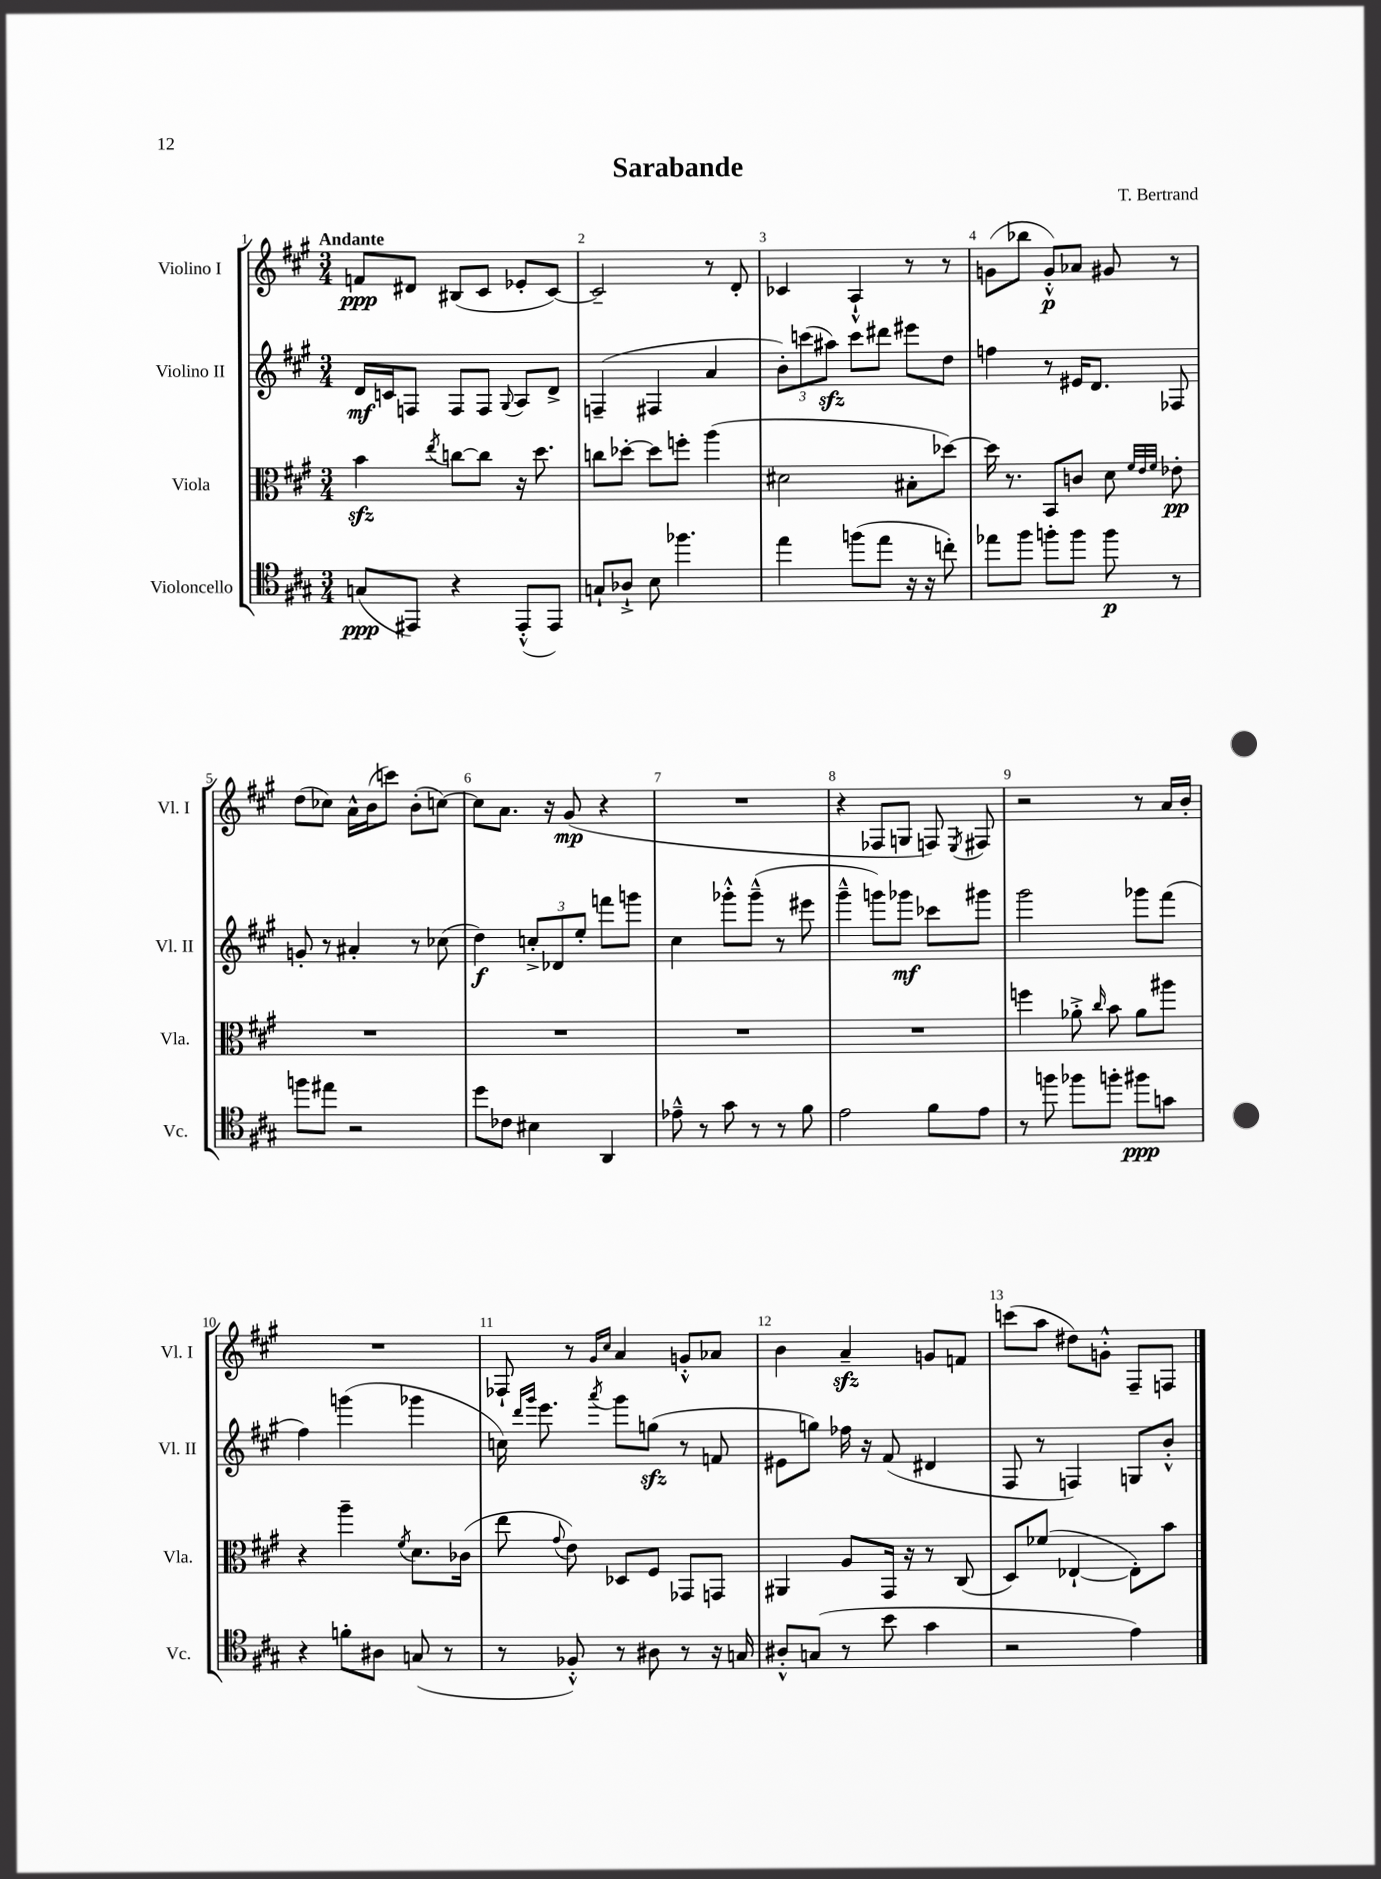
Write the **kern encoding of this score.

**kern	**dynam	**kern	**dynam	**kern	**dynam	**kern	**dynam
*part4	*part4	*part3	*part3	*part2	*part2	*part1	*part1
*staff4	*staff4	*staff3	*staff3	*staff2	*staff2	*staff1	*staff1
*I"Violoncello	*	*I"Viola	*	*I"Violino II	*	*I"Violino I	*
*I'Vc.	*	*I'Vla.	*	*I'Vl. II	*	*I'Vl. I	*
*clefC4	*	*clefC3	*	*clefG2	*	*clefG2	*
*k[f#c#g#]	*	*k[f#c#g#]	*	*k[f#c#g#]	*	*k[f#c#g#]	*
*M3/4	*	*M3/4	*	*M3/4	*	*M3/4	*
=1	=1	=1	=1	=1	=1	=1	=1
!	!	!	!	!	!	!LO:TX:a:B:t=Andante	!
(8Gn/L	ppp	4bzz\	.	16d/LL	mf	8fn/L	ppp
.	.	.	.	16cn/J	.	.	.
8EE#X/J)	.	.	.	8Fn/J	.	8d#X/J	.
.	.	8qee/	.	.	.	.	.
4r	.	[8ccn\L	.	8F/L	.	(8B#X/L	.
.	.	8cc\J]	.	8F/J	.	8c#/J	.
.	.	.	.	8qqG#/	.	.	.
(8EE#'^^/L	.	16r	.	8A/L	.	8e-X'/L	.
.	.	8.dd\	.	.	.	.	.
8EE#/J)	.	.	.	8d^/J	.	[8c#/J)	.
=2	=2	=2	=2	=2	=2	=2	=2
8Gn`/L	.	8ccn\L	.	(4Fn~/	.	2c#~/]	.
8A-X`^/J	.	[8dd-X'\J	.	.	.	.	.
8B\	.	8dd-\L]	.	4F#X/	.	.	.
4.ff-X\	.	8ffn'\J	.	.	.	.	.
.	.	(4aa\	.	4a/	.	8r	.
.	.	.	.	.	.	8d'/	.
=3	=3	=3	=3	=3	=3	=3	=3
4ee\	.	2d#X\	.	12b'\L)	.	4c-X/	.
.	.	.	.	(12cccn\	.	.	.
.	.	.	.	12aa#Xzz\J)	.	.	.
(8ffn\L	.	.	.	8ccc\L	.	4A`^^/	.
8ee\J	.	.	.	8ddd#X\J	.	.	.
16r	.	8B#X'\L	.	8eee#X\L	.	8r	.
16r	.	.	.	.	.	.	.
8ccn'\)	.	[8dd-X\J)	.	8dd\J	.	8r	.
=4	=4	=4	=4	=4	=4	=4	=4
8ee-X\L	.	16dd-\]	.	4ffn\	.	(8gn\L	.
.	.	8.r	.	.	.	.	.
8ff#\J	.	.	.	.	.	8bb-X\J	.
8ffn'\L	.	8BB/L	.	8r	.	8g'^^/L)	p
8ff\J	.	8cn/J	.	16e#X/KL	.	8a-X/J	.
.	.	.	.	8.d/J	.	.	.
8ff\	p	8d\	.	.	.	8g#X/	.
.	.	32qqf#/LLL	.	.	.	.	.
.	.	32qqe/	.	.	.	.	.
.	.	32qqf#/JJJ	.	.	.	.	.
8r	.	8e-X'\	pp	8F-X/	.	8r	.
!!LO:LB:g=z
=5	=5	=5	=5	=5	=5	=5	=5
8ffn\L	.	2.r	.	8gn'/	.	(8dd\L	.
8ee#X\J	.	.	.	8r	.	8cc-X\J)	.
2r	.	.	.	4a#X'/	.	16a^^\LL	.
.	.	.	.	.	.	(16b\J	.
.	.	.	.	.	.	8cccn\J)	.
.	.	.	.	8r	.	(8b'\L	.
.	.	.	.	(8cc-X\	.	[8ccn\J)	.
=6	=6	=6	=6	=6	=6	=6	=6
8dd\L	.	2.r	.	4dd\)	f	8cc\L]	.
8c-X\J	.	.	.	.	.	8.a\J	.
4B#X\	.	.	.	12ccn'^/L	.	.	.
.	.	.	.	.	.	16r	.
.	.	.	.	12d-X/	.	.	.
.	.	.	.	.	.	(8g#/	mp
.	.	.	.	12ee'/J	.	.	.
4AA/	.	.	.	8fffn\L	.	4r	.
.	.	.	.	8gggn\J	.	.	.
=7	=7	=7	=7	=7	=7	=7	=7
8e-X~^^\	.	2.r	.	4cc#\	.	2.r	.
8r	.	.	.	.	.	.	.
8g#\	.	.	.	8ggg-X'^^\L	.	.	.
8r	.	.	.	(8ggg-~^^\J	.	.	.
8r	.	.	.	8r	.	.	.
8f#\	.	.	.	8eee#X\	.	.	.
=8	=8	=8	=8	=8	=8	=8	=8
2e\	.	2.r	.	4ggg#~^^\	.	4r	.
.	.	.	.	8gggn\L)	.	8F-X/L	.
.	.	.	.	8ggg-X\J	mf	8Gn/J	.
8f#\L	.	.	.	8ccc-X\L	.	8Fn/)	.
.	.	.	.	.	.	8qE/	.
8e\J	.	.	.	8ggg#X\J	.	8F#X/	.
=9	=9	=9	=9	=9	=9	=9	=9
8r	.	4ffn\	.	2ggg#\	.	2r	.
8ffn\	.	.	.	.	.	.	.
8ff-X\L	.	8a-X'^\	.	.	.	.	.
.	.	16qqcc#/	.	.	.	.	.
8ffn'\J	.	8b\	.	.	.	.	.
8ff#X\L	ppp	8a-\L	.	8ggg-X\L	.	8r	.
8gn\J	.	8aa#X\J	.	(8fff#\J	.	16a/LL	.
.	.	.	.	.	.	16b'/JJ	.
!!LO:LB:g=z
=10	=10	=10	=10	=10	=10	=10	=10
4r	.	4r	.	4ff#\)	.	2.r	.
8fn'\L	.	4aa~\	.	(4gggn\	.	.	.
8A#X\J	.	.	.	.	.	.	.
.	.	8qf#/	.	.	.	.	.
(8Gn/	.	8.d\L	.	4ggg-X\	.	.	.
8r	.	.	.	.	.	.	.
.	.	(16c-X\Jk	.	.	.	.	.
=11	=11	=11	=11	=11	=11	=11	=11
8r	.	8ee\	.	16ccn\)	.	8F-X`/	.
.	.	.	.	16qqddd/LL	.	.	.
.	.	.	.	16qqggg#/JJ	.	.	.
.	.	.	.	8.eee\	.	.	.
.	.	8qqg#/	.	.	.	.	.
8F-X'^^/)	.	8e\)	.	.	.	8r	.
.	.	.	.	.	.	16qqg#/LL	.
.	.	.	.	8qaaa/	.	16qqcc#/JJ	.
8r	.	8D-X/L	.	8ggg#\L	.	4a/	.
8A#X\	.	8F#/J	.	(8ggnzz\J	.	.	.
8r	.	8GG-X/L	.	8r	.	8gn'^^/L	.
16r	.	8GGn/J	.	8fn/	.	8a-X/J	.
16Gn/	.	.	.	.	.	.	.
=12	=12	=12	=12	=12	=12	=12	=12
8A#X'^^/L	.	4AA#X/	.	8e#X\L	.	4b\	.
(8Gn/J	.	.	.	8ggn\J)	.	.	.
8r	.	8A/L	.	16ff-X\	.	4azz~/	.
.	.	.	.	16r	.	.	.
8b\	.	16GG#/Jk	.	(8f#/	.	.	.
.	.	16r	.	.	.	.	.
4g#\	.	8r	.	4d#X/	.	8gn/L	.
.	.	(8C#/	.	.	.	8fn/J	.
=13	=13	=13	=13	=13	=13	=13	=13
2r	.	8D/L)	.	8F#/	.	(8cccn\L	.
.	.	(8f-X/J	.	8r	.	8aa\J	.
.	.	[4E-X`/	.	4Fn/)	.	8dd#X\L)	.
.	.	.	.	.	.	8gn'^^\J	.
4e\)	.	8E-'\L])	.	8Gn/L	.	8F#~/L	.
.	.	8b\J	.	8b'^^/J	.	8Fn/J	.
==	==	==	==	==	==	==	==
*-	*-	*-	*-	*-	*-	*-	*-
